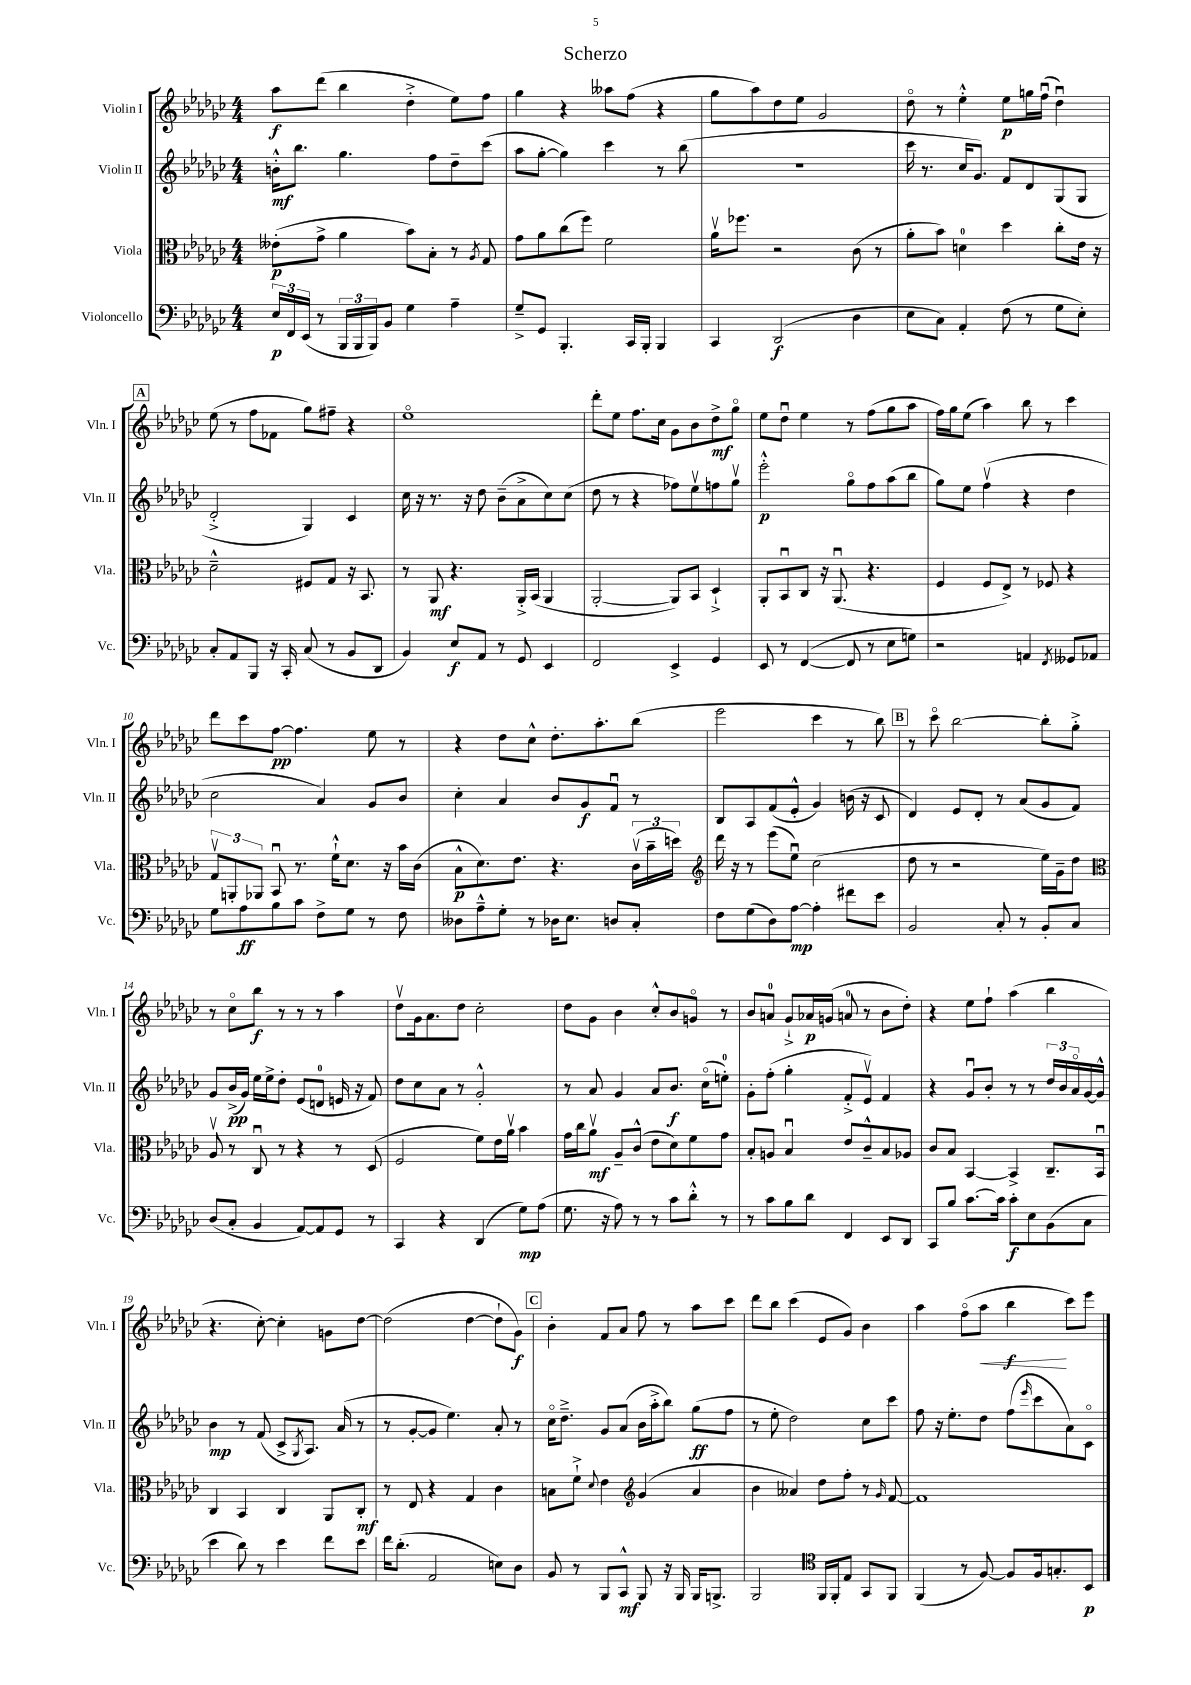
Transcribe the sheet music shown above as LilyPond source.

\header { title = "Scherzo" }
<<
\new StaffGroup <<
\new Staff = "s0" \with { instrumentName = "Violin I" shortInstrumentName = "Vln. I" } {
    \clef treble \key ges \major \numericTimeSignature \time 4/4
    aes''8\f des'''8( bes''4 des''4-.-> ees''8) f''8 |
    ges''4 r4 aeses''8 f''8( r4 |
    ges''8 aes''8) des''8 ees''8 ges'2 |
    des''8\flageolet r8 ees''4-.-^ ees''8\p g''16 f''16\downbow( des''4\downbow) |
    \mark \markup { \box "A" } ees''8( r8 f''8 fes'8 ges''8) fis''8-- r4 |
    ees''1\flageolet |
    des'''8-. ees''8 f''8. ces''16 ges'8 bes'8 des''8->\mf ges''8\flageolet |
    ees''8 des''8\downbow ees''4 r8 f''8( ges''8 aes''8 |
    f''16) ges''16 ees''8( aes''4) bes''8 r8 ces'''4 |
    des'''8 ces'''8 f''8~\pp f''4. ees''8 r8 |
    r4 des''8 ces''8-^ des''8.-. aes''8.-. bes''8( |
    ees'''2 ces'''4 r8 bes''8) |
    \mark \markup { \box "B" } r8 ces'''8\flageolet bes''2~ bes''8-. ges''8-.-> |
    r8 ces''8\flageolet bes''8\f r8 r8 r8 aes''4 |
    des''8\upbow ges'16 aes'8. des''8 ces''2-. |
    des''8 ges'8 bes'4 ces''8-.-^ bes'8 g'8\flageolet r8 |
    bes'8 a'8-0 ges'8-!-> aes'16\p g'16( a'8-0 r8 bes'8 des''8-.) |
    r4 ees''8 f''8-! aes''4( bes''4 |
    r4. ces''8~-.) ces''4-. g'8 des''8~ |
    des''2( des''4~ des''8-! ges'8\f) |
    \mark \markup { \box "C" } bes'4-. f'8 aes'8 f''8 r8 aes''8 ces'''8 |
    des'''8 bes''8 ces'''4( ees'8 ges'8) bes'4 |
    aes''4 f''8\flageolet( aes''8\< bes''4\f\! ces'''8) ees'''8 \bar "|." |
}
\new Staff = "s1" \with { instrumentName = "Violin II" shortInstrumentName = "Vln. II" } {
    \clef treble \key ges \major \numericTimeSignature \time 4/4
    b'16-.-^\mf bes''8. ges''4. f''8 des''8-- ces'''8( |
    aes''8 ges''8~-. ges''4) ces'''4 r8 bes''8( |
    R1 |
    ces'''16 r8. ces''16 ges'8.) f'8 des'8 ges8( ges8 |
    \mark \markup { \box "A" } des'2-.-> ges4) ces'4 |
    ces''16 r16 r8. r16 des''8 bes'8--( aes'8-> ces''8) ces''8( |
    des''8 r8 r4 fes''8) ees''8\upbow f''8 ges''8\upbow |
    ees'''2-.-^\p ges''8\flageolet f''8 aes''8( bes''8 |
    ges''8) ees''8 f''4\upbow( r4 des''4 |
    ces''2 aes'4) ges'8 bes'8 |
    ces''4-. aes'4 bes'8 ges'8\f f'8\downbow r8 |
    bes8 aes8 f'8( ees'8-.-^ ges'4) b'16( r16 ces'8 |
    \mark \markup { \box "B" } des'4) ees'8 des'8-. r8 aes'8( ges'8 f'8) |
    ges'8 bes'16->\pp( ges'16) ees''16 ees''16-> des''8-. ees'8( d'8-0 e'16 r16 f'8) |
    des''8 ces''8 aes'8 r8 ges'2-.-^ |
    r8 aes'8 ges'4 aes'8 bes'8.\f ces''16\flageolet( e''8-0-.) |
    ges'8-. f''8-.( ges''4-. f'8-.-> ees'8\upbow) f'4 |
    r4 ges'8\downbow bes'8-. r8 r8 \tuplet 3/2 { des''16 bes'16 aes'16\flageolet } ges'16~ ges'16-^ |
    bes'4\mp r8 f'8( ces'8-> \acciaccatura { ges8 } aes8.) aes'16( r8 |
    r8 ges'8~-. ges'8 ees''4.) aes'8-. r8 |
    \mark \markup { \box "C" } ces''16\flageolet des''8.---> ges'8 aes'8( bes'16 aes''16-.-> bes''8) ges''8\ff( f''8 |
    r8 ees''8-. des''2) ces''8 ces'''8 |
    f''8 r16 ees''8.-. des''8 f''8( \grace { ees'''16 } ces'''8 aes'8) ces'8\flageolet \bar "|." |
}
\new Staff = "s2" \with { instrumentName = "Viola" shortInstrumentName = "Vla." } {
    \clef alto \key ges \major \numericTimeSignature \time 4/4
    eeses'8-.\p( ges'8-> aes'4 bes'8) bes8-. r8 \acciaccatura { aes8 } ges8 |
    ges'8 aes'8 ces''8( f''8) f'2 |
    aes'16\upbow fes''8. r2 ces'8( r8 |
    aes'8-. bes'8) d'4-0 des''4 ces''8-. ees'16 r16 |
    \mark \markup { \box "A" } des'2---^ fis8 ges8 r16 bes,8. |
    r8 aes,8\mf r4. aes,16-.-> bes,16( aes,4 |
    aes,2~-. aes,8) bes,8 des4-!-> |
    aes,8-. bes,8\downbow ces8 r16 aes,8.\downbow( r4. |
    f4 f8 ees8->) r8 fes8 r4 |
    \tuplet 3/2 { ges8\upbow a,8-. aes,8 } bes,8\downbow r8. f'16-!-^ des'8. r16 bes'16 ces'16( |
    bes8-^\p des'8.) ees'8. r4. \tuplet 3/2 { ces'16\upbow( bes'16-- d''16) } |
    \clef treble des'''16 r16 r8 ees'''8( ees''8\downbow) ces''2( |
    \mark \markup { \box "B" } des''8 r8 r2 ees''16) ges'16-- des''8 |
    \clef alto aes8\upbow r8 ces8\downbow r8 r4 r8 des8( |
    f2 f'8) ees'16 aes'16\upbow bes'4 |
    ges'16 ces''16 aes'8\upbow\mf aes8-- ces'8-^( ees'8 des'8) f'8 ges'8 |
    bes8-. a8 bes4\downbow ees'8 ces'8---^ bes8 aes8 |
    ces'8 bes8 bes,4~ bes,4-> ces8.-- bes,16\downbow |
    ces4 bes,4 ces4 aes,8 ces8-.\mf |
    r8 ees8 r4 ges4 ces'4 |
    \mark \markup { \box "C" } b8 f'8-!-> \appoggiatura { des'8 } ees'4 \clef treble ges'4( aes'4 |
    bes'4 aeses'4) des''8 f''8-. r8 \grace { ges'16 } f'8~ |
    f'1 \bar "|." |
}
\new Staff = "s3" \with { instrumentName = "Violoncello" shortInstrumentName = "Vc." } {
    \clef bass \key ges \major \numericTimeSignature \time 4/4
    \tuplet 3/2 { ees16\p f,16 ees,16( } r8 \tuplet 3/2 { bes,,16 bes,,16 bes,,16) } bes,8 ges4 aes4-- |
    ges8---> ges,8 bes,,4.-. ces,16 bes,,16-. bes,,4 |
    ces,4 des,2\f( des4 |
    ees8 ces8) aes,4-. f8( r8 ges8 ees8-.) |
    \mark \markup { \box "A" } ces8-. aes,8 bes,,8 r16 ces,16-. ces8( r8 bes,8 des,8 |
    bes,4) ees8\f aes,8 r8 ges,8 ees,4 |
    f,2 ees,4-> ges,4 |
    ees,8 r8 f,4~( f,8 r8 ees8 g8) |
    r2 a,4 \acciaccatura { f,8 } geses,8 aes,8 |
    ges8 aes8\ff bes8 ces'8 f8-> ges8 r8 f8 |
    deses8 aes8---^ ges8-. r8 des16 ees8. d8 ces8-. |
    f8 ges8( des8) aes8~\mp aes4-. fis'8 ees'8 |
    \mark \markup { \box "B" } bes,2 ces8-. r8 bes,8-. ces8 |
    des8( ces8-. bes,4 aes,8~) aes,8 ges,8 r8 |
    ces,4 r4 des,4( ges8\mp) aes8( |
    ges8. r16 aes8) r8 r8 ces'8 des'8-.-^ r8 |
    r8 ces'8 bes8 des'8 f,4 ees,8 des,8 |
    ces,8 bes8 ces'8.~ ces'16 ces'8-.\f ees8 bes,8( ces8 |
    ees'4 des'8) r8 ees'4 f'8 ees'8 |
    f'16 des'8.-.( aes,2 e8) des8 |
    \mark \markup { \box "C" } bes,8 r8 bes,,8 ces,8-^\mf bes,,8 r16 bes,,16 bes,,16 b,,8.-> |
    bes,,2 \clef tenor f,16 f,16-. ees8 ges,8 f,8 |
    f,4( r8 f8~) f8 f16 g8.-. bes,8\p \bar "|." |
}
>>
>>
